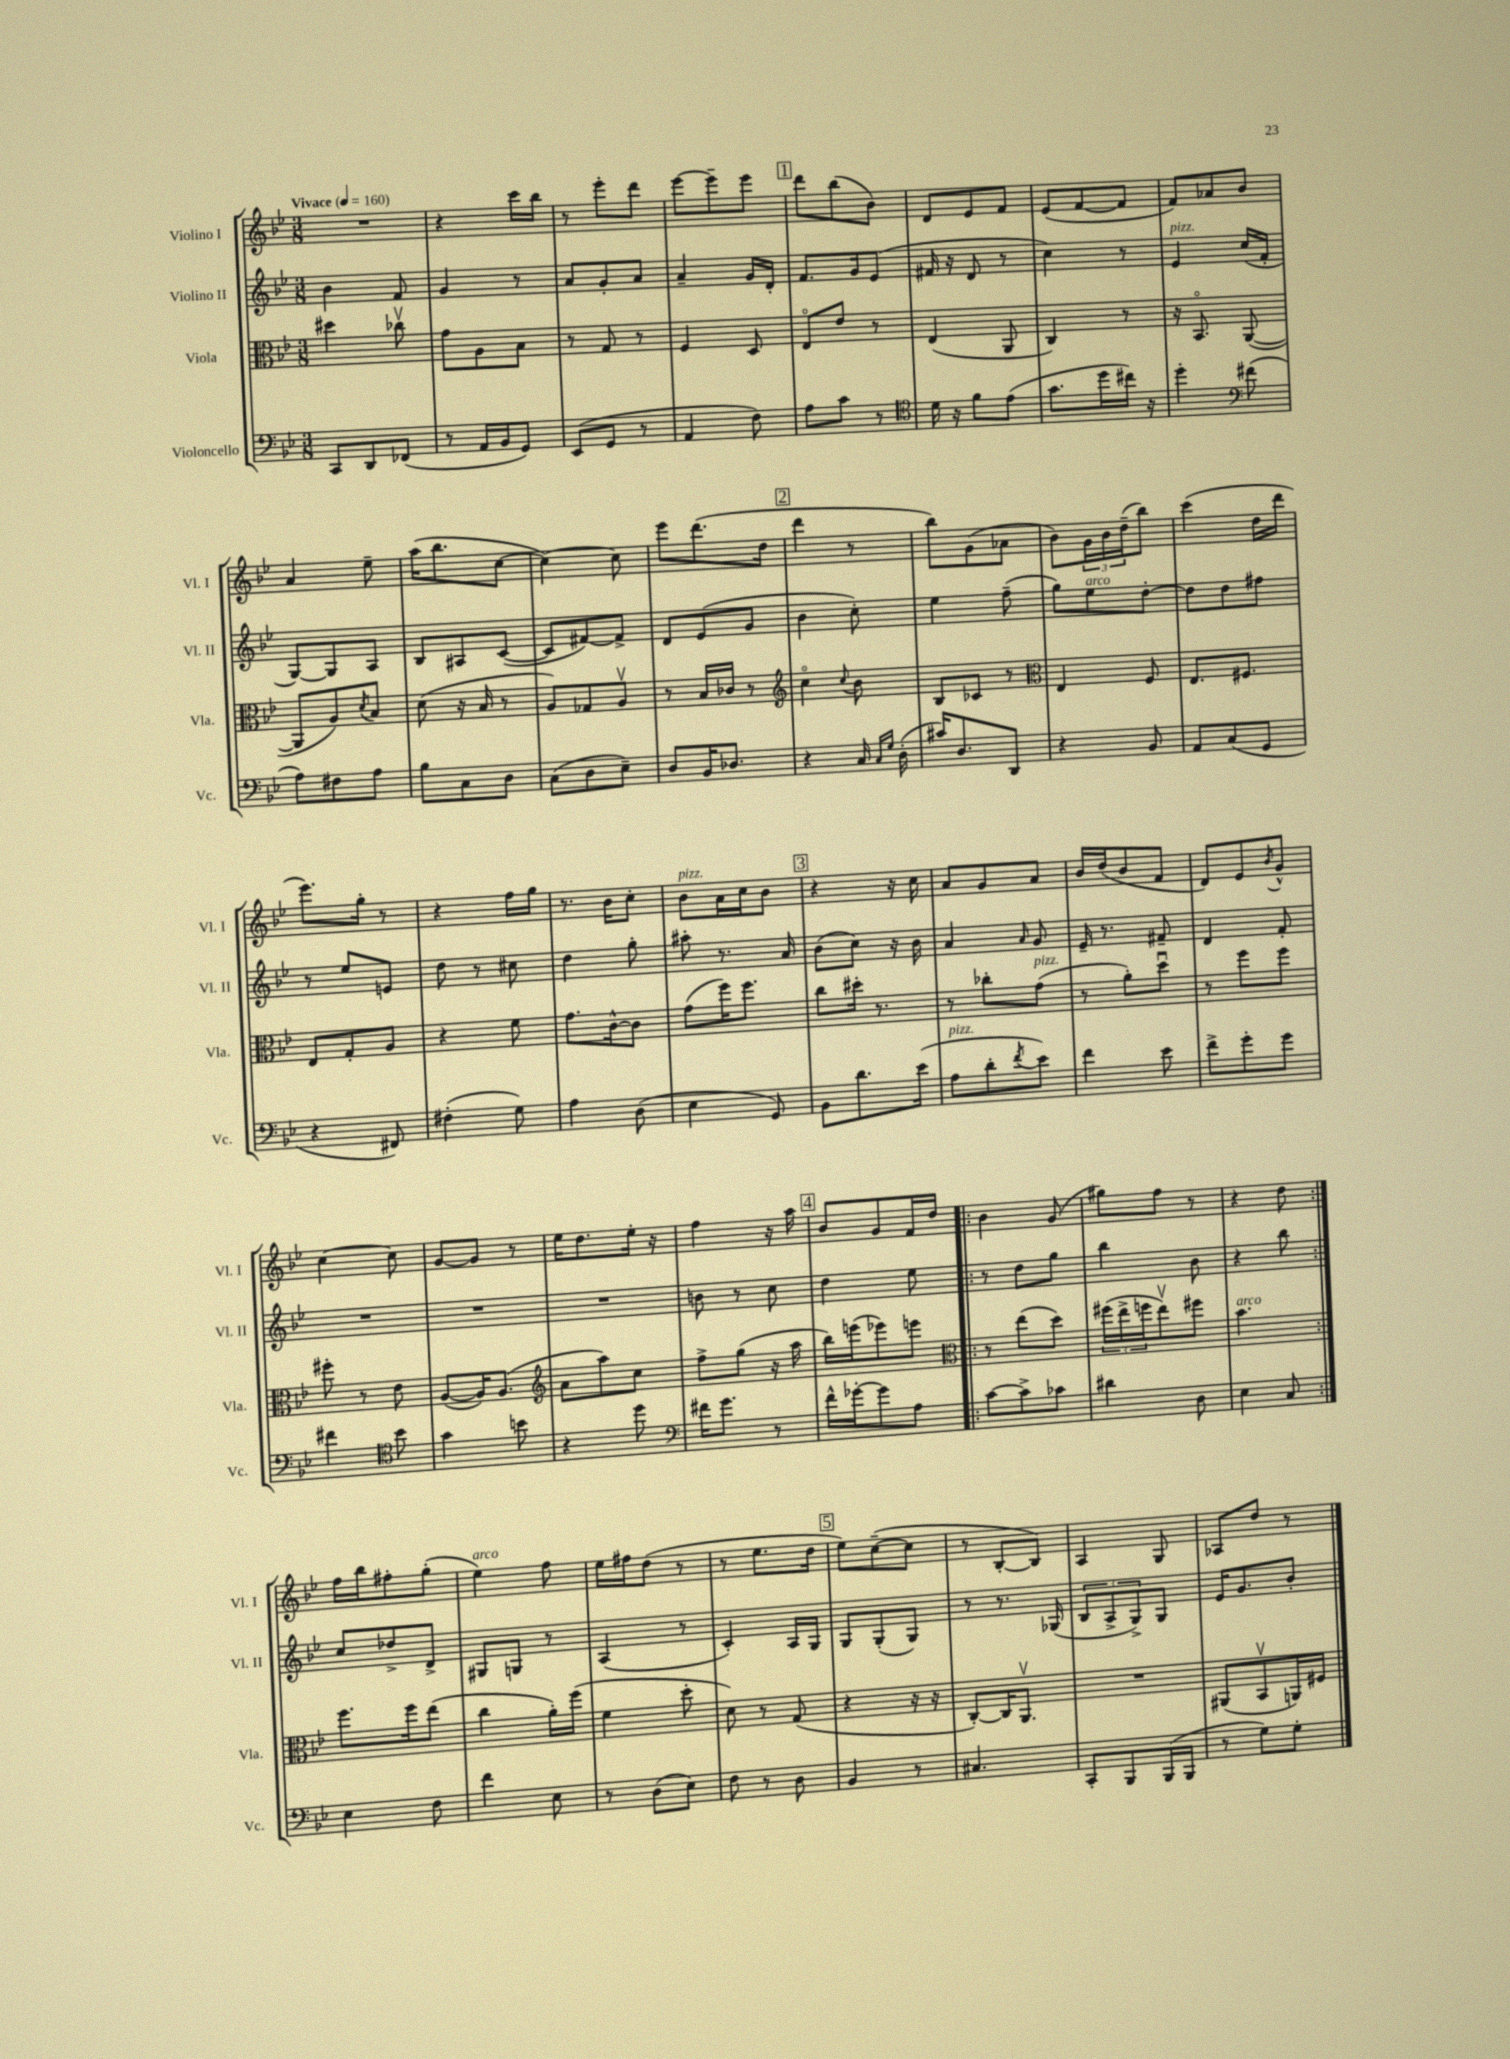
<<
\new StaffGroup <<
\new Staff = "s0" \with { instrumentName = "Violino I" shortInstrumentName = "Vl. I" } {
    \clef treble \key bes \major \numericTimeSignature \time 3/8 \tempo "Vivace" 4 = 160
    R4. |
    r4 c'''16 bes''16 |
    r8 ees'''8-. d'''8 |
    ees'''8~ ees'''8-- ees'''8 |
    \mark \markup { \box "1" } d'''8 bes''8( bes'8) |
    d'8 ees'8 f'8 |
    ees'8( f'8~ f'8 |
    f'8) aes'8 bes'8 |
    a'4 ees''8-- |
    a''16( bes''8. c''8~ |
    c''4~) c''8 |
    ees'''8 d'''8.( d''16 |
    \mark \markup { \box "2" } d'''4 r8 |
    bes''8) g'8( aes'8 |
    bes'8) \tuplet 3/2 { g'16 bes'16 d''16--( } bes''8) |
    c'''4( d''16 d'''16 |
    ees'''8.) g''16-. r8 |
    r4 f''16 g''16 |
    r8. bes'16 c''8-. |
    bes'8^\markup { \italic "pizz." } a'16 c''16 bes'8 |
    \mark \markup { \box "3" } r4 r16 c''16 |
    a'8 g'8 a'8 |
    bes'16 d''16( bes'8 f'8 |
    d'8) ees'8 \acciaccatura { bes'8 } g'8-^ |
    c''4~ c''8 |
    g'8~ g'8 r8 |
    ees''16 d''8. ees''16-. r16 |
    f''4 r16 a''16 |
    \mark \markup { \box "4" } bes'8 g'8 f'16 d''16 |
    \repeat volta 2 { bes'4 g'8( |
    gis''8) f''8 r8 |
    r4 d''8 | }
    f''16 bes''16 fis''8-. g''8-.( |
    ees''4^\markup { \italic "arco" }) f''8 |
    ees''16 fis''16 d''8( r8 |
    r8 ees''8. d''16 |
    \mark \markup { \box "5" } ees''8) c''8~--( c''8 |
    r8 bes8~-. bes8) |
    a4 g8 |
    aes8 d''8 r8 \bar "|." |
}
\new Staff = "s1" \with { instrumentName = "Violino II" shortInstrumentName = "Vl. II" } {
    \clef treble \key bes \major \numericTimeSignature \time 3/8
    bes'4 f'8 |
    g'4 r8 |
    a'8 g'8-. a'8 |
    a'4-- g'16 d'16-. |
    \mark \markup { \box "1" } f'8. g'16 ees'8( |
    fis'16 r16 d'8 r8 |
    c''4) r8 |
    ees'4^\markup { \italic "pizz." } c''16( f'16-. |
    g8~) g8 a8 |
    bes8 ais8 c'8~( |
    c'8 fis'8~) fis'8-> |
    d'8 ees'8( g'8 |
    \mark \markup { \box "2" } bes'4 c''8-.) |
    ees''4 f''8--( |
    g''8) ees''8^\markup { \italic "arco" } d''8~-. |
    d''8 d''8 fis''8 |
    r8 ees''8 e'8 |
    d''8 r8 cis''8 |
    d''4 g''8-. |
    ais''8-. r8. a'16 |
    \mark \markup { \box "3" } bes'8( c''8) r16 bes'16 |
    a'4 \grace { a'16 } g'8 |
    ees'16-- r8. fis'8-- |
    d'4 f'8-. |
    R4. |
    R4. |
    R4. |
    b'8 r8 c''8 |
    \mark \markup { \box "4" } d''4 ees''8 |
    \repeat volta 2 { r8 d''8 g''8 |
    bes''4 bes'8 |
    r4 bes''8 | }
    c''8 des''8-> d'8-> |
    gis8 g8 r8 |
    a4( r8 |
    c'4-.) a16 g16 |
    \mark \markup { \box "5" } g8 g8-.( g8) |
    r8 r8. ges16( |
    \tuplet 3/2 { bes8 a8-> g8->) } g8 |
    ees'16 g'8. bes'8-. \bar "|." |
}
\new Staff = "s2" \with { instrumentName = "Viola" shortInstrumentName = "Vla." } {
    \clef alto \key bes \major \numericTimeSignature \time 3/8
    dis''4 ces''8\upbow |
    g'8 a8 bes8 |
    r8 g8 r8 |
    f4 d8 |
    \mark \markup { \box "1" } ees8\flageolet ees'8 r8 |
    ees4( a,8 |
    c4) r8 |
    r16 bes,8.\flageolet a,8~( |
    a,8 a8) \acciaccatura { d'8 } bes8 |
    d'8( r16 bes16 r8 |
    a8) ges8 a8\upbow |
    r8 bes16 ces'16 r8 |
    \mark \markup { \box "2" } \clef treble c''4\flageolet \appoggiatura { c''8 } bes'8 |
    bes8 ces'8 r8 |
    \clef alto ees4 f8 |
    ees8. fis8. |
    ees8 g8-. a8 |
    r4 f'8 |
    g'8. c'16~-^ c'8 |
    g'8( f''16) f''8. |
    \mark \markup { \box "3" } c''8 dis''16-. r8. |
    r8 ces''8-. g'8^\markup { \italic "pizz." }( |
    r8 a'8-.) d''8\downbow |
    r8 f''8 f''8 |
    fis''8-. r8 ees'8 |
    a8~( a16) a8.( |
    \clef treble a'8 a''8) c''8 |
    f''8-> g''8( r16 a''16 |
    \mark \markup { \box "4" } bes''16) e'''16( ees'''8) e'''8 |
    \repeat volta 2 { \clef alto r8 ees''8( d''8) |
    \tuplet 3/2 { fis''16( ees''16-> f''16 } ees''8\upbow) fis''8 |
    bes'4.^\markup { \italic "arco" } | }
    f''8. f''16 ees''8( |
    c''4 a'16-.) f''16( |
    f'4 d''8-. |
    d'8) r8 g8( |
    \mark \markup { \box "5" } r4 r16 r16 |
    c8~-.) c16 a,8.\upbow |
    R4. |
    ais,8( bes,8\upbow a,16) fis16 \bar "|." |
}
\new Staff = "s3" \with { instrumentName = "Violoncello" shortInstrumentName = "Vc." } {
    \clef bass \key bes \major \numericTimeSignature \time 3/8
    c,8 d,8 fes,8( |
    r8 a,16 bes,16 g,8) |
    ees,8( g,8 r8 |
    a,4 f8) |
    \mark \markup { \box "1" } a8 c'8 r8 |
    \clef tenor d'16 r16 f'8 ees'8( |
    g'8. d''16 cis''16) r16 |
    d''4-. \clef bass fis'8( |
    a8) fis8 a8 |
    bes8 c8 d8 |
    c8( d8 ees8--) |
    d8 bes,16 des8. |
    \mark \markup { \box "2" } r4 c16 \grace { c16 g16 } d16-.( |
    cis'16) d8. d,8 |
    r4 bes,8 |
    a,8 c8( g,8 |
    r4 fis,8) |
    fis4-.( g8) |
    a4 d8( |
    ees4 g,8) |
    \mark \markup { \box "3" } bes,8 d'8. ees'16( |
    a8^\markup { \italic "pizz." } d'8-. \acciaccatura { f'8 } ees'8) |
    f'4 ees'8 |
    f'8-> g'8-. g'8 |
    fis'4 \clef tenor bes'8 |
    g'4 b'8 |
    r4 d''8 |
    \clef bass fis'16 g'8. r8 |
    \mark \markup { \box "4" } f'16-^ ges'16~-. ges'8 a8 |
    \repeat volta 2 { c'8~ c'8-> ces'8 |
    dis'4 d8 |
    ees4 c8 | }
    ees4 f8 |
    f'4 ees8 |
    r8 d8( ees8) |
    f8 r8 d8 |
    \mark \markup { \box "5" } bes,4 r8 |
    cis4. |
    c,8-. bes,,8 bes,,16( bes,,16 |
    r8 g8) g8-. \bar "|." |
}
>>
>>
\layout { \context { \Score \remove "Bar_number_engraver" } }
